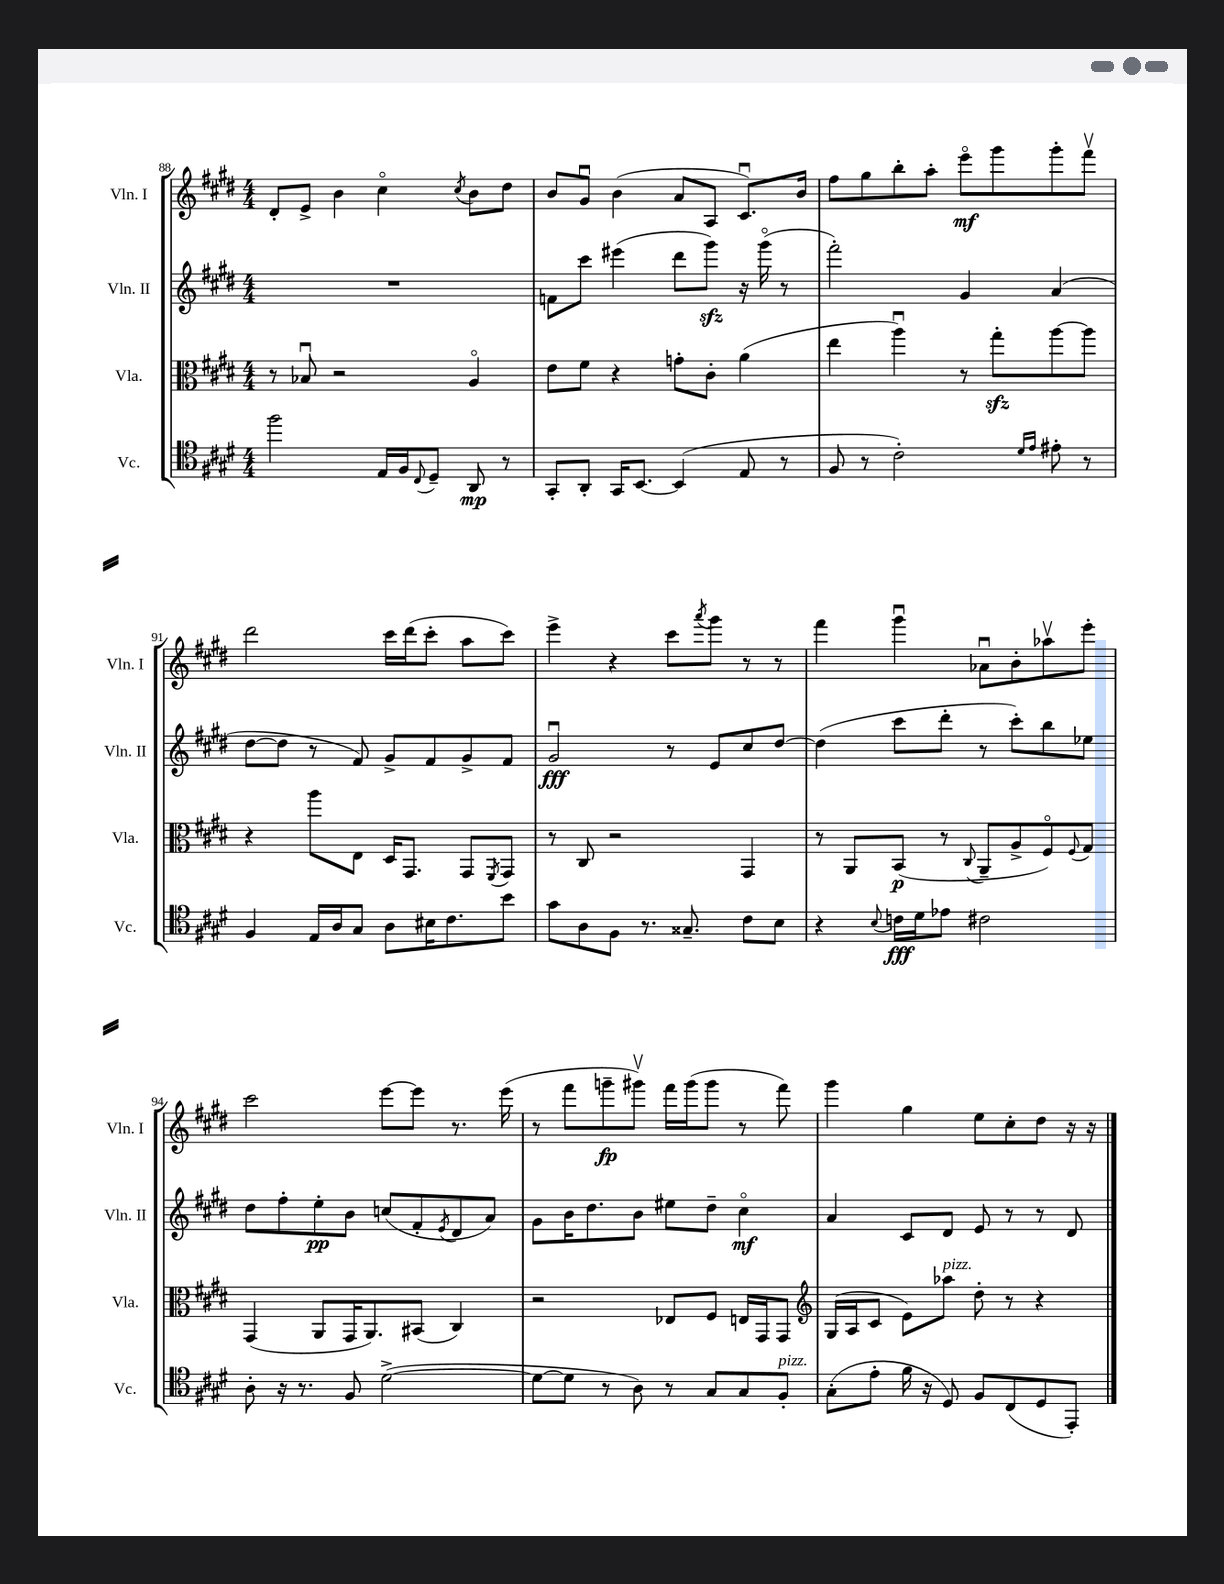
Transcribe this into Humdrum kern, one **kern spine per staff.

**kern	**dynam	**kern	**dynam	**kern	**dynam	**kern	**dynam
*part4	*part4	*part3	*part3	*part2	*part2	*part1	*part1
*staff4	*staff4	*staff3	*staff3	*staff2	*staff2	*staff1	*staff1
*I"Vc.	*	*I"Vla.	*	*I"Vln. II	*	*I"Vln. I	*
*I'Vc.	*	*I'Vla.	*	*I'Vln. II	*	*I'Vln. I	*
*clefC4	*	*clefC3	*	*clefG2	*	*clefG2	*
*k[f#c#g#d#]	*	*k[f#c#g#d#]	*	*k[f#c#g#d#]	*	*k[f#c#g#d#]	*
*M4/4	*	*M4/4	*	*M4/4	*	*M4/4	*
=88	=88	=88	=88	=88	=88	=88	=88
2ff#\	.	8r	.	1r	.	8d#'/L	.
.	.	8B-Xu/	.	.	.	8e^/J	.
.	.	2r	.	.	.	4b\	.
16E/LL	.	.	.	.	.	4cc#\	.
16F#/J	.	.	.	.	.	.	.
8qqC#/	.	.	.	.	.	.	.
8D#~/J	.	.	.	.	.	.	.
.	.	.	.	.	.	8qcc#/	.
8AA/	mp	4A/	.	.	.	8b\L	.
8r	.	.	.	.	.	8dd#\J	.
=89	=89	=89	=89	=89	=89	=89	=89
8GG#'/L	.	8e\L	.	8fn\L	.	8b/L	.
8AA'/J	.	8f#\J	.	8ccc#\J	.	8g#u/J	.
16GG#/KL	.	4r	.	(4eee#X\	.	(4b\	.
[8.BB/J	.	.	.	.	.	.	.
(4BB/]	.	8gn'\L	.	8ddd#\L	.	8a/L	.
.	.	8c#'\J	.	8ggg#zz\J)	.	8A/J	.
8E/	.	(4a\	.	16r	.	8.c#u/L)	.
.	.	.	.	(16ggg#\	.	.	.
8r	.	.	.	8r	.	.	.
.	.	.	.	.	.	16b/Jk	.
=90	=90	=90	=90	=90	=90	=90	=90
8F#/	.	4ee\	.	2fff#'\)	.	8ff#\L	.
8r	.	.	.	.	.	8gg#\	.
2c#'\)	.	4aau\)	.	.	.	8bb'\	.
.	.	.	.	.	.	8aa'\J	.
.	.	8r	.	4g#/	.	8eee\L	mf
.	.	8gg#zz'\L	.	.	.	8ggg#\	.
16qqd#/LL	.	.	.	.	.	.	.
16qqe/JJ	.	.	.	.	.	.	.
8e#X'\	.	[8aa\	.	(4a/	.	8ggg#'\	.
8r	.	8aa\J]	.	.	.	8fff#v\J	.
!!LO:LB:g=z
=91	=91	=91	=91	=91	=91	=91	=91
4F#/	.	4r	.	[8dd#\L	.	2ddd#\	.
.	.	.	.	8dd#\J]	.	.	.
16E/LL	.	8aa\L	.	8r	.	.	.
16A/J	.	.	.	.	.	.	.
8G#/J	.	8E\J	.	8f#/)	.	.	.
8A\L	.	16D#/KL	.	8g#^/L	.	16ccc#\LL	.
.	.	8.GG#/J	.	.	.	(16ddd#\J	.
16B#X\K	.	.	.	8f#/	.	8ccc#'\J	.
8.c#\	.	.	.	.	.	.	.
.	.	8GG#/L	.	8g#^/	.	8aa\L	.
.	.	8qFF#/	.	.	.	.	.
8b\J	.	8GG#/J	.	8f#/J	.	8ccc#\J)	.
=92	=92	=92	=92	=92	=92	=92	=92
8g#\L	.	8r	.	2g#u/	fff	4eee^\	.
8A\	.	8C#/	.	.	.	.	.
8F#\J	.	2r	.	.	.	4r	.
8.r	.	.	.	.	.	.	.
.	.	.	.	8r	.	8ccc#\L	.
8.G##X~/	.	.	.	.	.	.	.
.	.	.	.	.	.	8qaaa/	.
.	.	.	.	8e/L	.	8ggg#\J	.
8c#\L	.	4GG#/	.	8cc#/	.	8r	.
8B\J	.	.	.	[8dd#/J	.	8r	.
=93	=93	=93	=93	=93	=93	=93	=93
4r	.	8r	.	(4dd#\]	.	4fff#\	.
.	.	8AA/L	.	.	.	.	.
8qqB/	.	.	.	.	.	.	.
16cn\LL	fff	(8BB/J	p	8ccc#\L	.	4ggg#u\	.
16d#\J	.	.	.	.	.	.	.
8e-X\J	.	8r	.	8ddd#'\J	.	.	.
.	.	8qqC#/	.	.	.	.	.
2c#X\	.	8AA~/L	.	8r	.	8a-Xu\L	.
.	.	8A^/	.	8ccc#'\L)	.	8b'\	.
.	.	8F#/)	.	8bb\	.	8aa-Xv\	.
.	.	8qqF#/	.	.	.	.	.
.	.	8G#/J	.	8ee-X\J	.	8eee'\J	.
!!LO:LB:g=z
=94	=94	=94	=94	=94	=94	=94	=94
8A'\	.	(4GG#/	.	8dd#\L	.	2ccc#\	.
16r	.	.	.	8ff#'\	.	.	.
8.r	.	.	.	.	.	.	.
.	.	8AA/L	.	8ee'\	pp	.	.
8F#/	.	16GG#/K	.	8b\J	.	.	.
.	.	8.AA/)	.	.	.	.	.
([2d#^\	.	.	.	(8ccn/L	.	[8eee\L	.
.	.	(8BB#X/J	.	8f#'/	.	8eee\J]	.
.	.	.	.	8qe/	.	.	.
.	.	4C#/)	.	8d#/	.	8.r	.
.	.	.	.	8a/J)	.	.	.
.	.	.	.	.	.	(16eee\	.
=95	=95	=95	=95	=95	=95	=95	=95
8d#\L_	.	2r	.	8g#\L	.	8r	.
8d#\J]	.	.	.	16b\K	.	8fff#\L	.
.	.	.	.	8.dd#\	.	.	.
8r	.	.	.	.	.	8gggn~\	fp
8A\)	.	.	.	8b\J	.	8ggg#Xv\J)	.
8r	.	8E-X/L	.	8ee#X\L	.	16fff#\LL	.
.	.	.	.	.	.	(16ggg#\J	.
8G#/L	.	8F#/J	.	8dd#~\J	.	8ggg#\J	.
8G#/	.	16En/LL	.	4cc#\	mf	8r	.
.	.	16GG#/J	.	.	.	.	.
!LO:TX:a:i:t=pizz.	!	!	!	!	!	!	!
8F#'/J	.	8GG#/J	.	.	.	8fff#\)	.
=96	=96	=96	=96	=96	=96	=96	=96
*	*	*clefG2	*	*	*	*	*
(8G#'\L	.	(16G#/LL	.	4a/	.	4ggg#\	.
.	.	16A/J	.	.	.	.	.
8e'\J	.	8c#/J	.	.	.	.	.
16f#\	.	8e\L)	.	8c#/L	.	4gg#\	.
16r	.	.	.	.	.	.	.
!	!	!LO:TX:a:i:t=pizz.	!	!	!	!	!
8D#/)	.	8aa-X\J	.	8d#/J	.	.	.
8F#/L	.	8dd#'\	.	8e/	.	8ee\L	.
(8C#/	.	8r	.	8r	.	8cc#'\	.
8D#/	.	4r	.	8r	.	8dd#\J	.
8EE'/J)	.	.	.	8d#/	.	16r	.
.	.	.	.	.	.	16r	.
==	==	==	==	==	==	==	==
*-	*-	*-	*-	*-	*-	*-	*-
